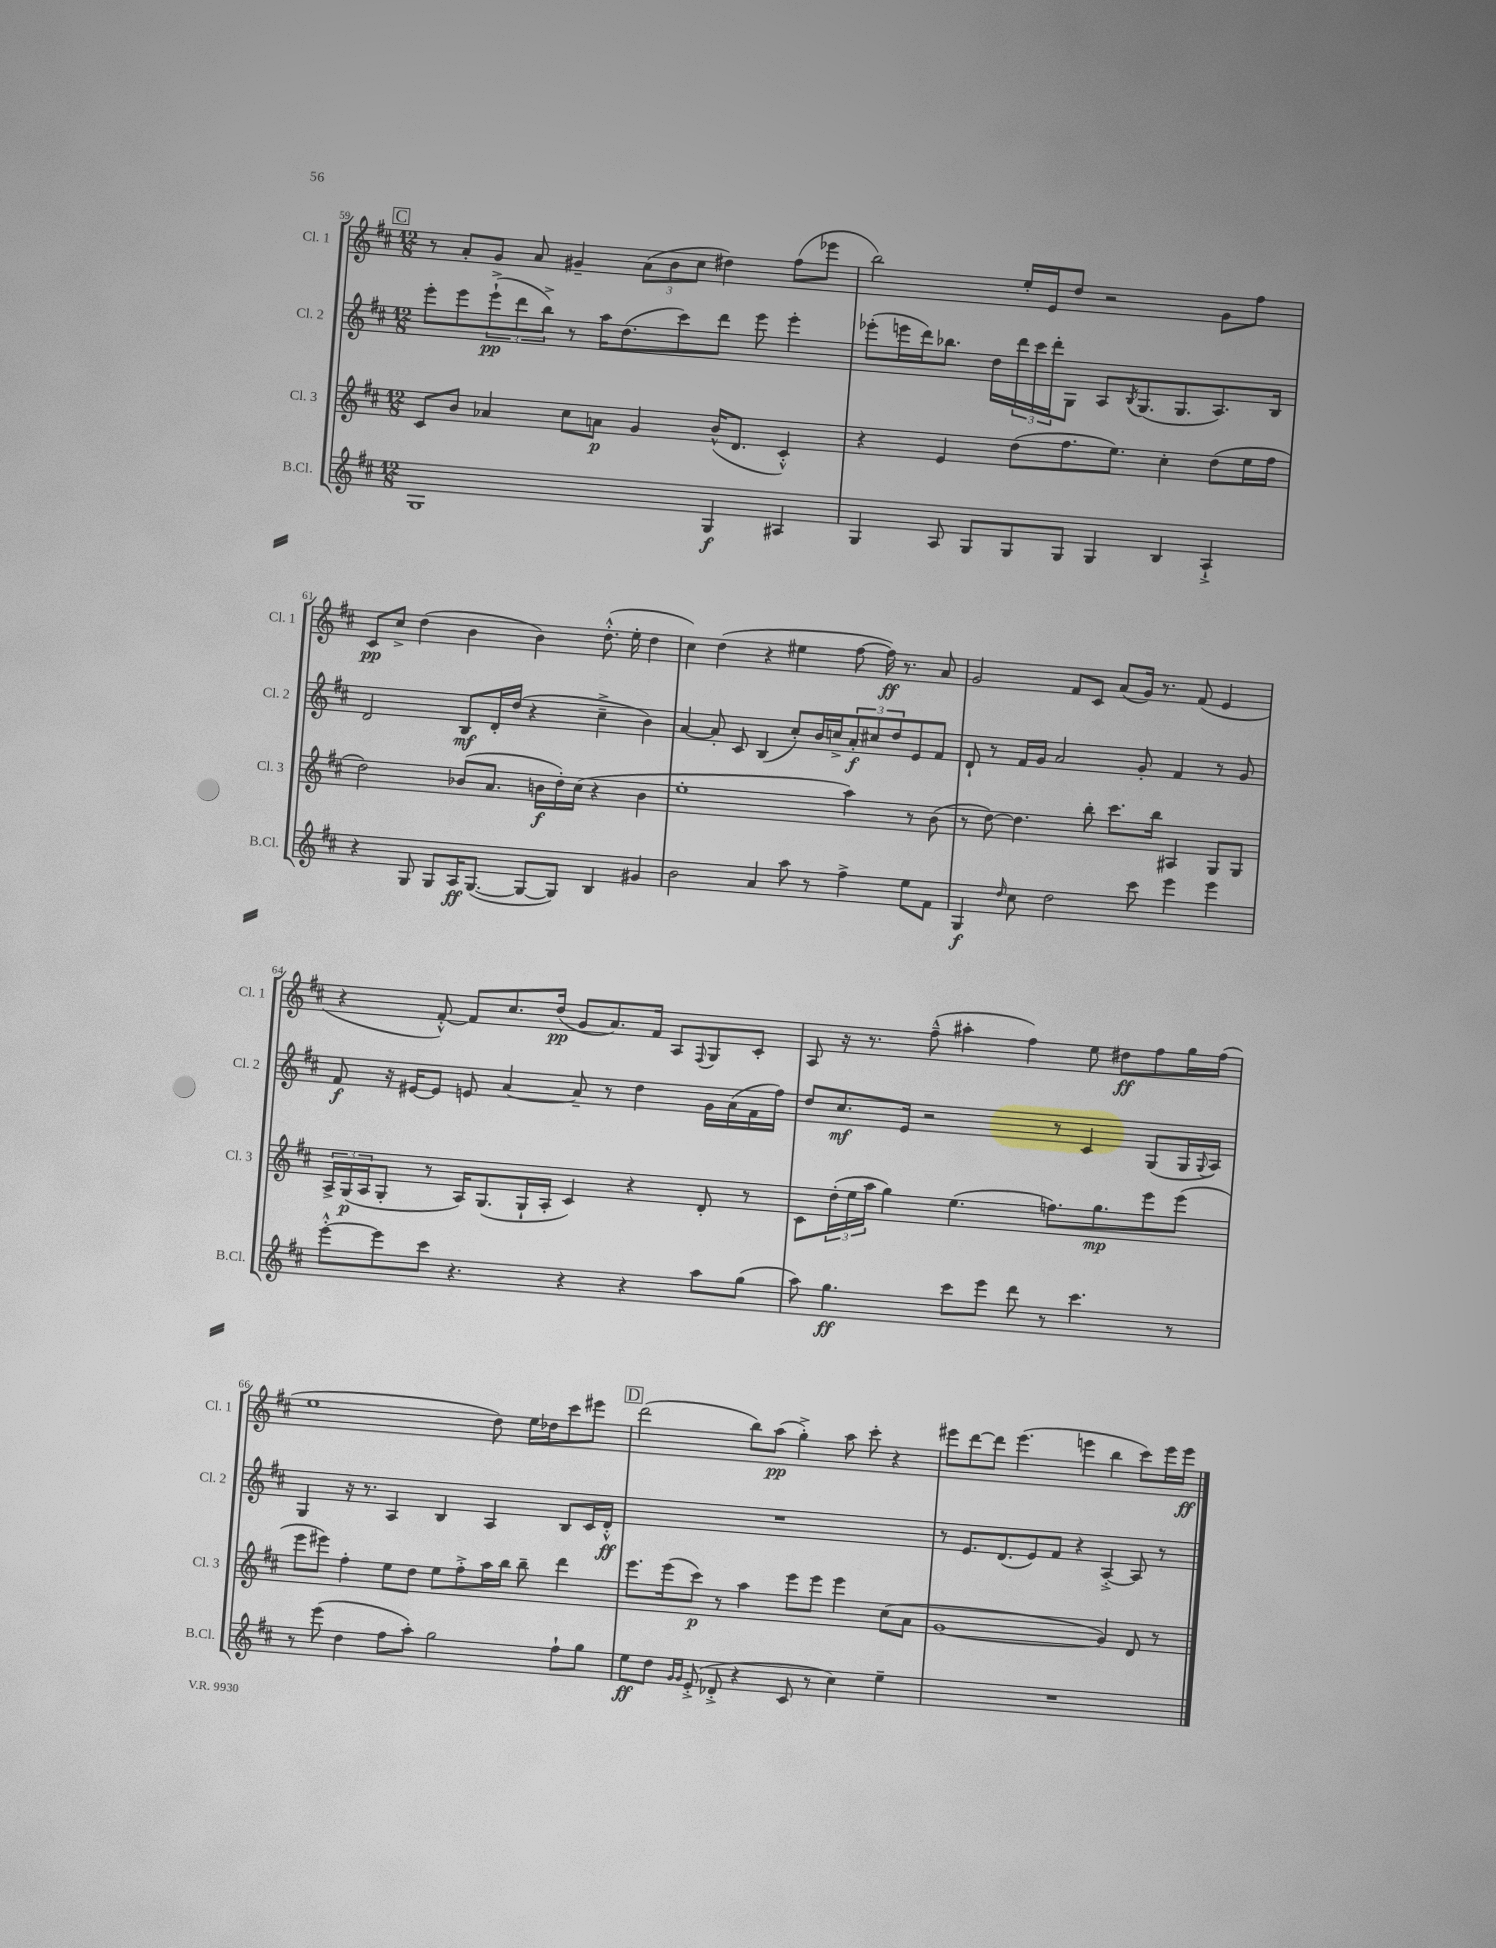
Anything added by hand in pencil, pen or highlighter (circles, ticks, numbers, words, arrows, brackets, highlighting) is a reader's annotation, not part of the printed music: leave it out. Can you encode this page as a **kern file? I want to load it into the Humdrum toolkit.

**kern	**kern	**kern	**kern
*staff4	*staff3	*staff2	*staff1
*clefG2	*clefG2	*clefG2	*clefG2
*k[f#c#]	*k[f#c#]	*k[f#c#]	*k[f#c#]
*M12/8	*M12/8	*M12/8	*M12/8
1G	8c#/L	8eee'\L	8r
.	8b/J	8eee\	8a'/L
.	4a-/	(12eee`^\	8g/J
.	.	12ddd\	.
.	.	.	8a/
.	.	12bb^\J)	.
.	8cc#\L	8r	4g#~/
.	8a\J	16aa\LK	.
.	.	(8.dd\	.
.	4g/	.	(12a\L
.	.	.	12b\
.	.	8ccc#\)	.
.	.	.	12cc#\J
4G/	(16b^^/LK	8ddd\J	4dd#\)
.	8.d/J	.	.
.	.	8eee\	.
4A#/	4c#'^^/)	4eee'\	(8ff#\L
.	.	.	8eee-\J
=	=	=	=
4G/	4r	(8eee-'\L	2bb\)
.	.	16eee\L	.
.	.	16ddd\J)	.
8A/	4e/	8.bb-\J	.
8G/L	.	.	.
.	.	16dd\LL	.
8G/	(8dd\L	24ddd\	16ee'/LL
.	.	24ccc#\	.
.	.	.	16e/J
.	.	24ddd'\J	.
8G/J	8.ff#\	8G\J	8dd/J
4G/	.	8A/L	2r
.	8.ee\J)	.	.
.	.	8qB/	.
.	.	(8.G/	.
4B/	4cc#'\	.	.
.	.	8.G/	.
4A`^/	(8dd\L	8.A/)	8g\L
.	16ee\L	.	8ff#\J
.	16ff#\JJ	16B/Jk	.
=	=	=	=
4r	2dd\)	2d/	8c#/L
.	.	.	8cc#^/J
8G/	.	.	(4dd\
8G/L	.	.	.
16A/K	(8b-/L	8B/L	4b\
([8.G/J	.	.	.
.	8.a/J	16d'/L	.
.	.	(16dd/JJ	.
8G/_L	.	4r	4b\)
.	16b\LL	.	.
8G/]J)	16dd'\)	.	.
.	(16cc#\JJ	.	.
4B/	4r	4cc#~^\	(8.dd'^^\
.	.	.	16ee'\
4g#/	4b\	4b\)	4dd\
=	=	=	=
2b\	1ee'	[4a/	4cc#\)
.	.	8a'/]	(4dd\
.	.	8c#/	.
4a/	.	(4B/	4r
8aa\	.	8cc#'/L)	4ee#\
8r	.	16b/L	.
.	.	16cc^/J	.
4ff#^\	4aa\)	12a'/	[8ff#\
.	.	12cc#/	.
.	.	.	16ff#\])
.	.	12dd/	.
.	.	.	8.r
8ee\L	8r	8e/	.
8f#\J	(8b\	8f#/J	8a/
=	=	=	=
4G/	8r	8d`/	2g/
.	[8dd\)	8r	.
16qqdd/	.	.	.
8cc#\	4.dd\]	16f#/LL	.
.	.	16g/JJ	.
2dd\	.	2a/	.
.	.	.	8f#/L
.	8bb'\	.	8c#/J
.	8.ccc#\L	.	(8a/L
8ccc#\	.	8g'/	16g/Jk)
.	16bb\Jk	.	8.r
4eee\	4A#/	4f#/	.
.	.	.	(8f#/
4eee\	8G/L	8r	4e/
.	8G/J	8g/	.
=	=	=	=
[8eee'^^\L	24A^/LL	8f#/	4r
.	(24G/	.	.
.	24A/J	.	.
8eee\]	8G'/J	16r	.
.	.	[16e#/LK	.
8ccc#\J	8r	8e#/]J	[8f#'^^/)
4.r	16A/LK)	8e/	8f#/]L
.	(8.G/	.	.
.	.	[4a/	8.cc#/
.	16G`/L	.	.
.	16A'/JJ	.	(16dd/Jk
4r	4c#/)	8a~/]	8g/L
.	.	8r	8.a/)
4r	4r	4dd\	.
.	.	.	16f#/Jk
.	.	.	8A/L
.	.	.	8qqF#/
8aa\L	8d'/	16g\LL	8G/
.	.	(16a\	.
(8gg\J	8r	16f#\	8c#'/J
.	.	16ff#\JJ)	.
=	=	=	=
8aa\)	8c#\L	8dd/L	8A/
4.gg\	(24dd'\L	8.cc#/	16r
.	24ee\	.	.
.	.	.	8.r
.	24aa\JJ	.	.
.	4gg\)	.	.
.	.	16e/Jk	.
.	.	2r	(8ff#~^^\
8ccc#\L	(4.ee\	.	4aa#'\
8eee\J	.	.	.
8ddd\	.	.	4ff#\)
8r	8.ff\L)	8r	.
4.ccc#\	.	4c#/	8ee\
.	8.gg\	.	.
.	.	.	8dd#\L
.	8eee\	(8G/L	8ff#\
8r	(8eee\J	16G/L	16gg\L
.	.	8qqG/	.
.	.	16A/JJ)	(16ff#\JJ
=	=	=	=
8r	8eee\L	4G/	1ee
(8eee\	8eee#\J)	.	.
4dd\	4ff#'\	16r	.
.	.	8.r	.
8ff#\L	8ee\L	4A/	.
8aa'\J)	8dd\J	.	.
2gg\	8ee\L	4B/	.
.	8ff#'^\	.	.
.	16aa\L	4A/	8dd\)
.	16bb\JJ	.	.
.	8bb~\	.	16ee\LL
.	.	.	16dd-\J
8ff#`\L	4ddd\	8B/L	8ccc#\
8gg\J	.	16c#/L	8eee#\J
.	.	16d'^^/JJ	.
=	=	=	=
8ee\L	8.eee\L	1.r	(2ddd\
8dd\J	.	.	.
.	(16eee\k	.	.
16qqg/LL	.	.	.
16qqg/JJ	.	.	.
(8e'^/	8ccc#\J)	.	.
8d-'^/	8r	.	.
4r	4aa\	.	8bb\L)
.	.	.	(8aa\J
8c#/	8eee\L	.	4gg'^\)
8r	8eee\J	.	.
4cc#\)	4eee\	.	8aa\
.	.	.	8ccc#'\
4ee~\	(8cc#\L	.	4r
.	8a\J	.	.
=	=	=	=
1.r	[1g	8r	8eee#\L
.	.	8.e/L	[8ddd\
.	.	.	8ddd\]J
.	.	(8.d/	.
.	.	.	(4.eee#\
.	.	8e/)	.
.	.	8f#/J	.
.	.	4r	4eee\
.	4g/])	[4A'^/	4bb\
.	8d/	8A/]	8ccc#\L)
.	8r	8r	16eee\L
.	.	.	16eee\JJ
==	==	==	==
*-	*-	*-	*-
